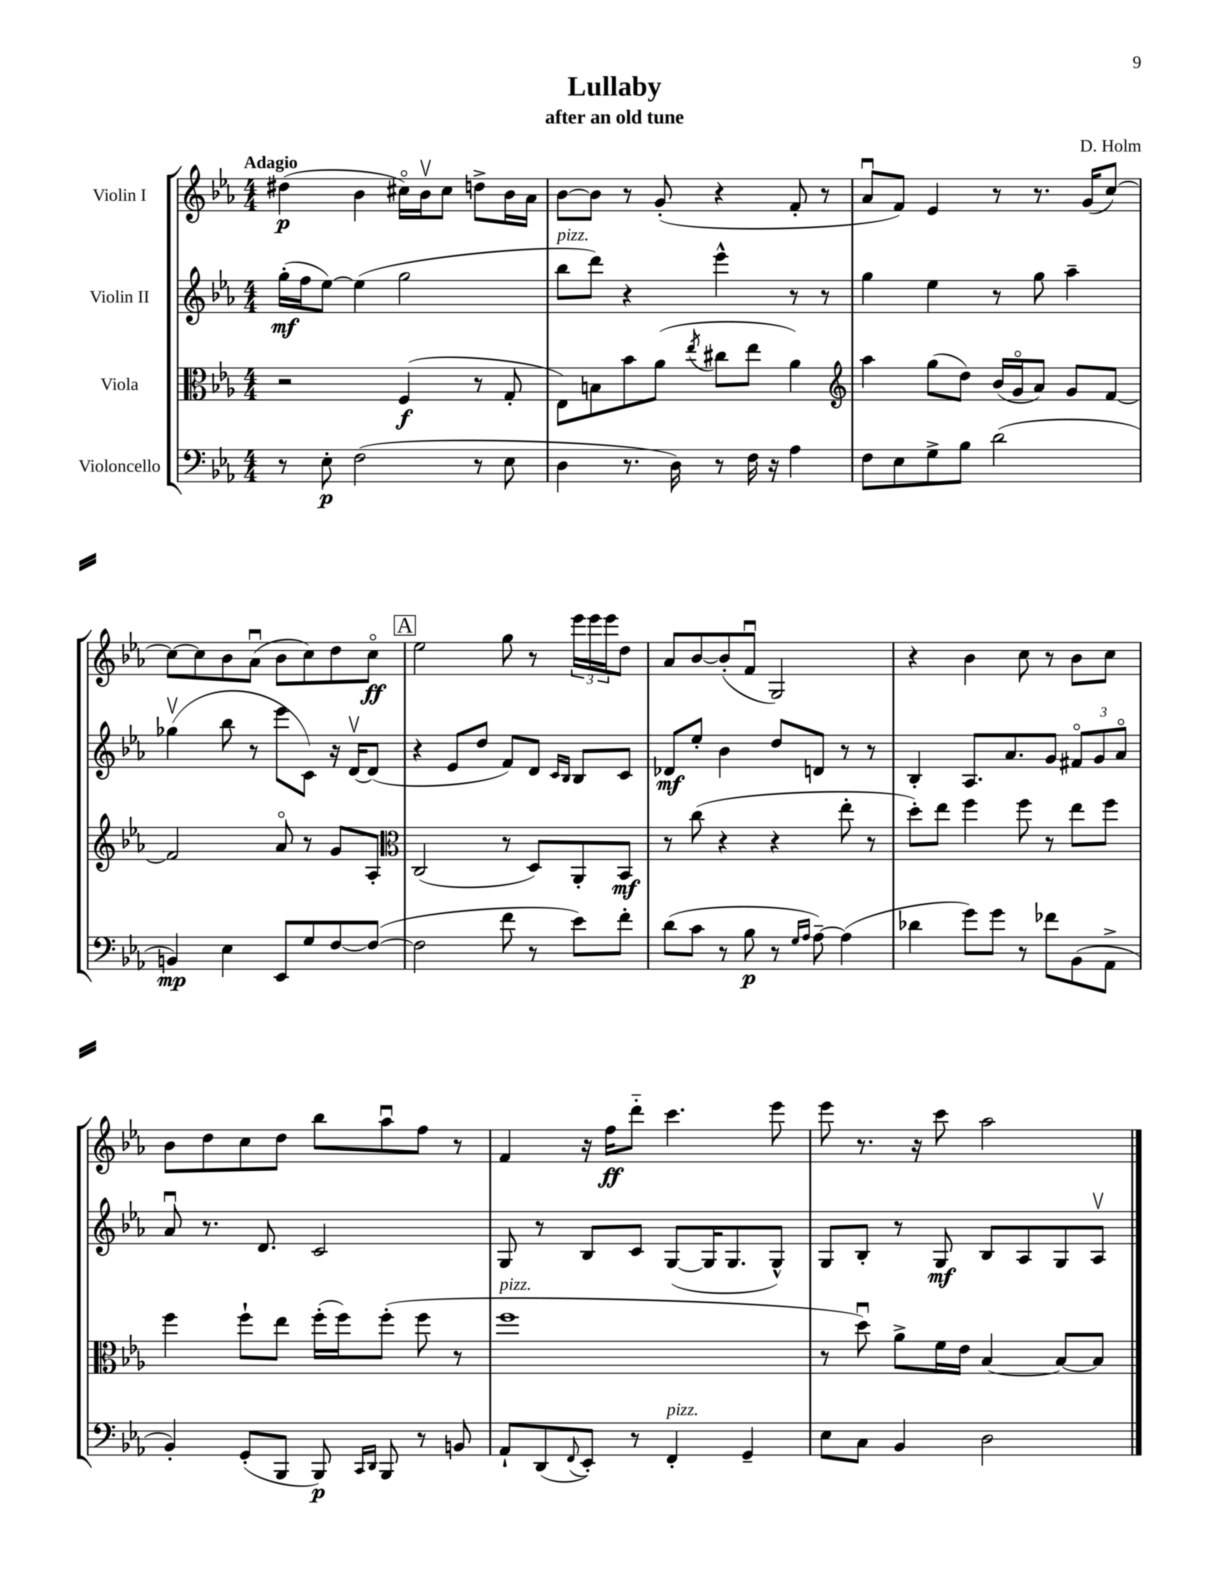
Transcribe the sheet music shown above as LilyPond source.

\header { title = "Lullaby" composer = "D. Holm" subtitle = "after an old tune" }
<<
\new StaffGroup <<
\new Staff = "s0" \with { instrumentName = "Violin I" } {
    \clef treble \key ees \major \numericTimeSignature \time 4/4 \tempo "Adagio"
    dis''4\p( bes'4 cis''16\flageolet) bes'16\upbow cis''8 d''8-> bes'16 aes'16 |
    bes'8~ bes'8 r8 g'8-.( r4 f'8-. r8 |
    aes'8\downbow f'8) ees'4 r8 r8. g'16( c''8~) |
    c''8~ c''8 bes'8 aes'8\downbow( bes'8 c''8) d''8 c''8\flageolet\ff |
    \mark \markup { \box "A" } ees''2 g''8 r8 \tuplet 3/2 { ees'''16 ees'''16 ees'''16 } d''8 |
    aes'8 bes'8~ bes'8-.( f'8\downbow g2) |
    r4 bes'4 c''8 r8 bes'8 c''8 |
    bes'8 d''8 c''8 d''8 bes''8 aes''8\downbow f''8 r8 |
    f'4 r16 f''16\ff d'''8-_ c'''4. ees'''8 |
    ees'''8 r8. r16 c'''8 aes''2 \bar "|." |
}
\new Staff = "s1" \with { instrumentName = "Violin II" } {
    \clef treble \key ees \major \numericTimeSignature \time 4/4
    g''16-.\mf( f''16 ees''8~) ees''4( g''2 |
    bes''8^\markup { \italic "pizz." } d'''8) r4 ees'''4-^ r8 r8 |
    g''4 ees''4 r8 g''8 aes''4-- |
    ges''4\upbow( bes''8 r8 ees'''8 c'8) r16 d'16~\upbow d'8( |
    \mark \markup { \box "A" } r4 ees'8 d''8 f'8) d'8 \grace { c'16 bes16 } bes8 c'8 |
    des'8\mf ees''8-. bes'4 d''8 d'8 r8 r8 |
    bes4-. aes8. aes'8. g'8 \tuplet 3/2 { fis'8\flageolet g'8 aes'8\flageolet } |
    aes'8\downbow r8. d'8. c'2 |
    g8 r8 bes8 c'8 g8~( g16 g8. g8-^) |
    g8 bes8-. r8 g8\mf bes8 aes8 g8 aes8\upbow \bar "|." |
}
\new Staff = "s2" \with { instrumentName = "Viola" } {
    \clef alto \key ees \major \numericTimeSignature \time 4/4
    r2 f4\f( r8 g8-. |
    ees8) b8 bes'8 aes'8( \acciaccatura { ees''8 } cis''8 ees''8 aes'4) |
    \clef treble aes''4 g''8( d''8) bes'16( g'16\flageolet aes'8) g'8 f'8~ |
    f'2 aes'8\flageolet r8 g'8 aes8-. |
    \mark \markup { \box "A" } \clef alto c2( r8 d8) aes,8-. bes,8\mf |
    r8 c''8( r4 r4 ees''8-. r8 |
    d''8-.) ees''8 f''4 f''8 r8 ees''8 f''8 |
    f''4 f''8-! ees''8 f''16-.( f''16) f''8-.( f''8 r8 |
    f''1^\markup { \italic "pizz." } |
    r8 d''8\downbow) aes'8-> f'16 ees'16 bes4~ bes8~ bes8 \bar "|." |
}
\new Staff = "s3" \with { instrumentName = "Violoncello" } {
    \clef bass \key ees \major \numericTimeSignature \time 4/4
    r8 ees8-.\p f2( r8 ees8 |
    d4 r8. d16) r8 f16 r16 aes4 |
    f8 ees8 g8-> bes8 d'2( |
    b,4\mp) ees4 ees,8 g8 f8~ f8~( |
    \mark \markup { \box "A" } f2 f'8 r8 ees'8) f'8-. |
    d'8( c'8 r8 bes8\p r8 \grace { g16 aes16 } aes8~--) aes4( |
    des'4 g'8) g'8 r8 fes'8 bes,8( aes,8-> |
    bes,4-.) g,8-.( bes,,8 bes,,8\p) \grace { c,16 d,16 } bes,,8 r8 b,8 |
    aes,8-! d,8( \appoggiatura { f,8 } ees,8-.) r8 f,4-.^\markup { \italic "pizz." } g,4-- |
    ees8 c8 bes,4 d2 \bar "|." |
}
>>
>>
\layout { \context { \Score \remove "Bar_number_engraver" } }
